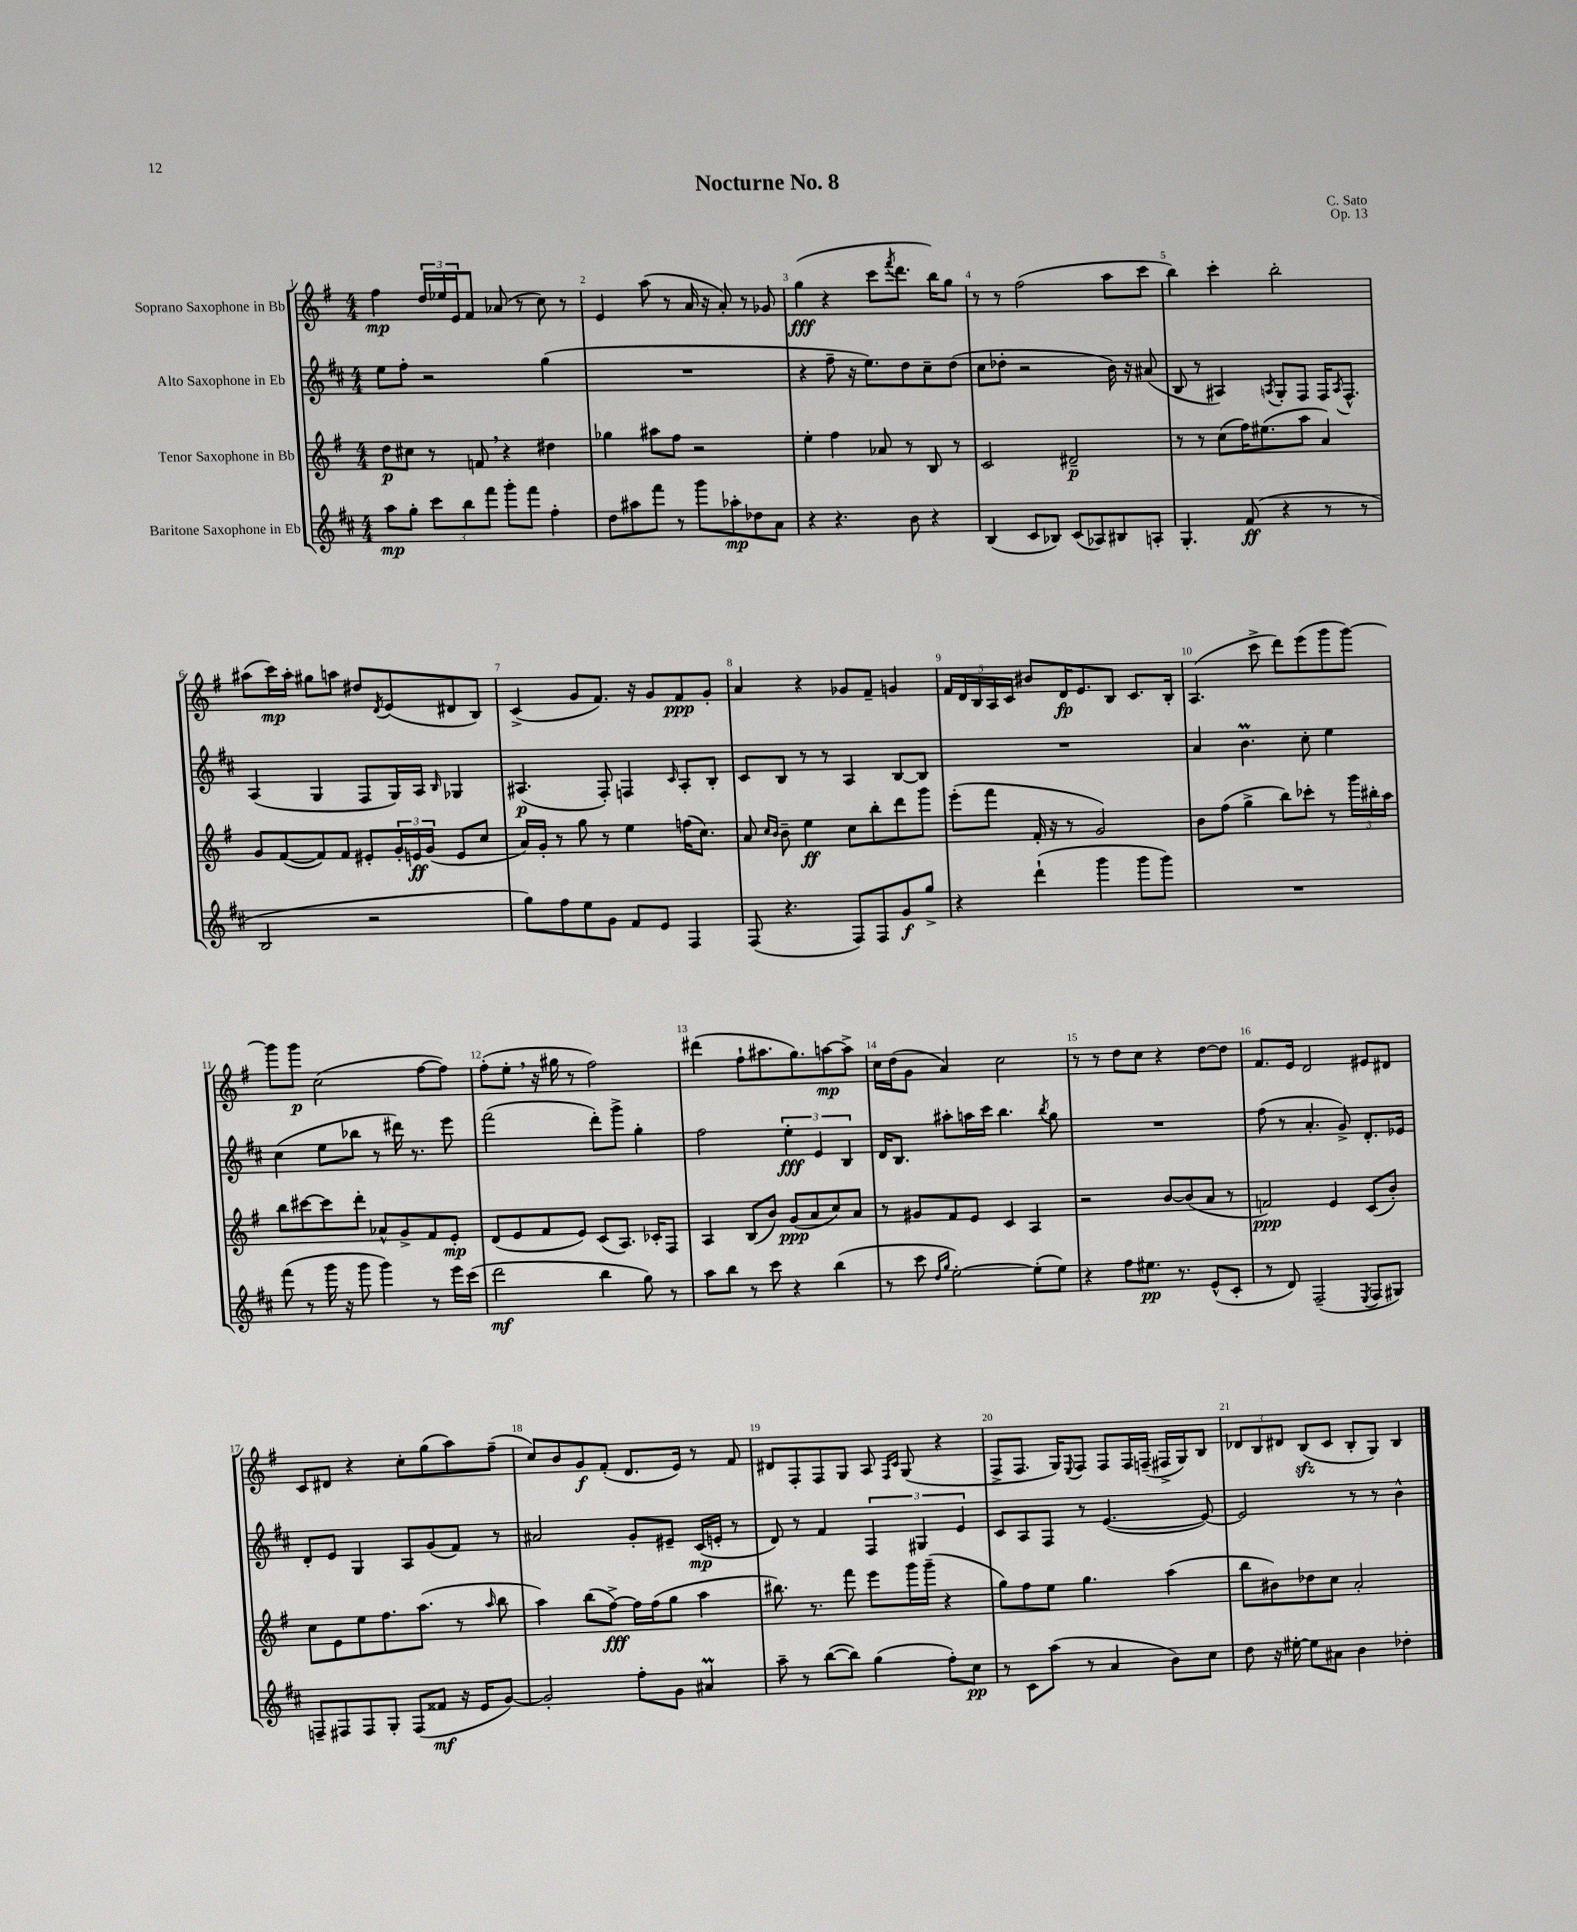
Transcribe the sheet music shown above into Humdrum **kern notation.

**kern	**kern	**kern	**kern
*staff4	*staff3	*staff2	*staff1
*clefG2	*clefG2	*clefG2	*clefG2
*k[f#c#]	*k[f#]	*k[f#c#]	*k[f#]
*M4/4	*M4/4	*M4/4	*M4/4
8aa\L	8dd\L	8ee\L	4ff#\
8gg'\J	8cc#\J	8ff#'\J	.
12ccc#\L	8r	2r	24dd/LL
.	.	.	24ee-/
12bb\	.	.	24e/J
.	8f/	.	8f#/J
12fff#\J	.	.	.
8ggg'\L	4r	.	(8a-/
8fff#\J	.	.	8r
4ff#'\	4dd#\	(4gg\	8cc\)
.	.	.	8r
=	=	=	=
8dd\L	4gg-\	1r	4e/
8aa#\	.	.	.
8fff#\J	8aa#\L	.	(8aa\
8r	8ff#\J	.	8r
8ggg\L	2r	.	16a/
.	.	.	16r
8aa-'\	.	.	8a'/)
8dd-\	.	.	8r
8a\J	.	.	8g-/
=	=	=	=
4r	4ee'\	4r	(4gg\
4.r	4ff#\	8ff#~\	4r
.	.	16r	.
.	.	8.ee\L)	.
.	8a-/	.	8ccc\L
.	.	.	8qfff#/
8b\	8r	8dd\	8.ddd\J
4r	8B/	8cc#~\	.
.	.	.	16bb\LK)
.	8r	(8dd\J	8gg\J
=	=	=	=
(4B/	2c/	8cc#\L	8r
.	.	8dd-'\J	8r
8c#/L	.	2r	(2ff#\
8B-/J)	.	.	.
(8c#/L	2d#~/	.	.
8A-/)	.	.	.
8B#/	.	16b\)	8aa\L
.	.	16r	.
8A'/J	.	(8a#/	8ccc\J
=	=	=	=
4.G'/	8r	8B/	4bb\)
.	8r	8r	.
.	(8cc\L	4A#/)	4ccc'\
(8f#/	16ff#\K)	.	.
.	(8.ee#\	.	.
.	.	8qA/	.
4r	.	8G'/L	2bb'\
.	8aa\J	8F#/J	.
8r	4a/)	16F#/LK	.
.	.	8qA/	.
.	.	8.F#^^/J	.
8r	.	.	.
=	=	=	=
2B/	8g/L	(4A/	(8aa#\L
.	([8f#/	.	16ccc\L)
.	.	.	16aa#'\JJ
.	8f#/])	4G/	8gg#\L
.	8f#/J	.	8aa\J
2r	8e#'/L	8F#/L	8dd#/L
.	.	.	8qd/
.	24g'/L	16G/L)	(8e/
.	24e/	.	.
.	.	16A/JJ	.
.	(24g/JJ	.	.
.	.	16qqB/	.
.	8e/L	4G-/	8d#/
.	8cc/J	.	8B/J)
=	=	=	=
8gg\L)	16a/LL)	(4.A#/	(4c^/
.	16g'/JJ	.	.
8ff#\	8r	.	.
8ee\	8gg\	.	8g/L
8g\J	8r	8F#'/)	8.f#/J)
8f#/L	4ee\	4F/	.
.	.	.	16r
8e/J	.	.	8g/L
.	.	16qqc#/	.
4F#/	(16ff\LK	8A#'/L	8f#/
.	8.cc\J)	.	.
.	.	8B'/J	8g'/J
=	=	=	=
(8F#/	8a/	8c#/L	4a/
.	16qqcc/LL	.	.
.	16qqb/JJ	.	.
4.r	8b~\	8B/J	.
.	4ee\	8r	4r
.	.	8r	.
8F#/L)	8cc\L	4A/	8g-/L
8F#/	8bb'\	.	8f#~/J
8g/	8ddd\	[8B/L	4g/
8gg^/J	8ggg\J	8B/]J	.
=	=	=	=
4r	(8eee'\L	1r	20f#/LL
.	.	.	20d/
.	.	.	20B/
.	8fff#\J	.	.
.	.	.	20A/
.	.	.	20c/JJ
(4ddd`\	16f#'/	.	8b#/L
.	16r	.	.
.	8r	.	16d/K
.	.	.	8.e/
4ggg\	2g/)	.	.
.	.	.	8B/J
8ggg\L	.	.	8.c/L
8ggg\J)	.	.	.
.	.	.	16B'/Jk
=	=	=	=
1r	8b\L	4a/	(4.A/
.	(8ff#\J	.	.
.	4gg^\	4.b\	.
.	.	.	8ccc^\
.	8bb\L)	.	8ddd\L)
.	8ccc-'\J	8cc#'\	(8eee\
.	8r	4ee\	8ggg\
.	24ggg\LL	.	[8ggg\J)
.	24bb#'\	.	.
.	24aa\JJ	.	.
=	=	=	=
(8fff#\	8bb\L	(4cc#\	8ggg\]L
8r	[8ccc#\	.	8ggg\J
16ggg\	8ccc#\]	8ee\L	(2cc\
16r	.	.	.
8ggg\	8ddd'\J	8bb-\J	.
4ggg\)	8a-^^/L	8r	.
.	8g^/	16ddd#\)	.
.	.	8.r	.
8r	8f#/	.	[8ff#\L
16eee\LL	8e'/J	8eee\	8ff#\]J)
(16ccc#\JJ	.	.	.
=	=	=	=
2ddd\	(8d/L	(2fff#\	(8ff#'\L
.	8e/	.	8ee'\J
.	8f#/	.	16r
.	.	.	16gg#\
.	8e/J)	.	8r
4bb\	(8c/L	8ddd'\L)	2ff#\)
.	8.A/J)	8ggg^\J	.
8gg\)	.	4gg'\	.
.	16c-'/LK	.	.
8r	8F#/J	.	.
=	=	=	=
8aa\L	4A/	2ff#\	(4ddd#\
8bb\J	.	.	.
8r	(8B/L	.	8ff#`\L
8ccc#\	8b/J)	.	8.aa#\
4r	(8g/L	6ee'\	.
.	.	.	8.gg\)
.	8a/	.	.
.	.	6e/	.
(4bb\	8cc/)	.	[8aa\
.	.	6B/	.
.	8a/J	.	8aa^\]J
=	=	=	=
8r	8r	16d/LK	16cc\LL
.	.	8.B/J	(16dd\J
8ccc#\	8g#/L	.	8g\J
16qqdd/LL	.	.	.
16qqgg/JJ	.	.	.
[2ee'\)	8f#/	8aa#'\L	4a/)
.	8e/J	16aa\L	.
.	.	16ccc#\JJ	.
.	4c/	4.bb\	2cc\
(8ee'\]L	4A/	.	.
.	.	8qbb/	.
8ee\J)	.	8gg\	.
=	=	=	=
4r	2r	1r	8r
.	.	.	8r
8ff#\L	.	.	8dd\L
8.ee#\J	.	.	8cc\J
.	[8b/L	.	4r
8.r	.	.	.
.	(8b/]	.	.
(8e^^/L	8a/J	.	[8dd\L
8c#'/J	8r	.	8dd\]J
=	=	=	=
8r	2f/)	(8ff#\	8.f#/L
8d/)	.	8r	.
.	.	.	16e/Jk
(2F#~/	.	4.a'/	2d/
.	4e/	.	.
.	.	8g^/)	.
8qE/	.	.	.
8F#/L	(8c/L	8.d'/L	8e#/L
8G#/J)	8b'/J)	.	8d#/J
.	.	16e-/Jk	.
=	=	=	=
8F~/L	8cc\L	8d'/L	8c/L
8F#/	8e\	8e/J	8d#/J
8F#/	8ee\	4G/	4r
8G'/J	8.ff#\	.	.
(8F#/L	.	8A/L	8cc'\L
.	(8.aa\J	.	.
8f##/J	.	(8g/	(8gg\
16r	8r	8f#/J)	8aa\)
16e/LK	.	.	.
.	16qqaa/	.	.
[8g/J)	8bb\	8r	(8ff#~\J
=	=	=	=
2g'/]	4aa\)	2a#/	8cc/L)
.	.	.	8b/
.	(8bb\L	.	8g/
.	[8ff#^\J)	.	(8f#'/J
8ff#'\L	16ff#\]LL	8g'/L	8.d/L
.	(16ff#\J	.	.
8g\J	8gg\J	8e#~/J	.
.	.	.	16e/Jk)
4a#/	4aa\	(16c#/LL	8r
.	.	16e'/JJ	.
.	.	8r	8f#/
=	=	=	=
8aa~\	8.bb#\)	8d/)	8d#/L
8r	.	8r	8F#'/
.	8.r	.	.
([8bb\L	.	4f#/	8F#/
8bb\]J)	8fff#\	.	8G/J
(4gg\	8eee\L	6F#/	8A/
.	.	.	16qqF#/LL
.	.	.	16qqc/JJ
.	16ggg\L	.	(8G/
.	.	6G#/	.
.	(16ggg~\JJ	.	.
8ff#'\L)	4r	.	4r
.	.	6e/	.
8cc#\J	.	.	.
=	=	=	=
8r	8gg\L)	8c#/L	8F#^/L
8c#\L	8ff#\	8A/	8.F#/J
(8aa\J	8ee\J	8F#/J	.
.	.	.	16G/LK)
.	.	.	8qqE/
8r	4.gg\	8r	8F#/J
4a/	.	([4.e/	8F#/L
.	.	.	16F#/L
.	.	.	(16F~/JJ
8b\L)	(4aa\	.	16F#^/LL
.	.	.	16G/J)
8cc#\J	.	8e/_)	8B/J
=	=	=	=
8dd\	8bb\L	2e/]	12d-/L
.	.	.	12B/
16r	8b#\)	.	.
.	.	.	12d#/J
[16ee#'\	.	.	.
8ee#\]L	8dd-\	.	(8B/L
8a#\J	8cc\J	.	8c/J
4b\	2a'/	8r	8B'/L
.	.	8r	8G/J)
4dd-'\	.	4b^^\	4B/
==	==	==	==
*-	*-	*-	*-
